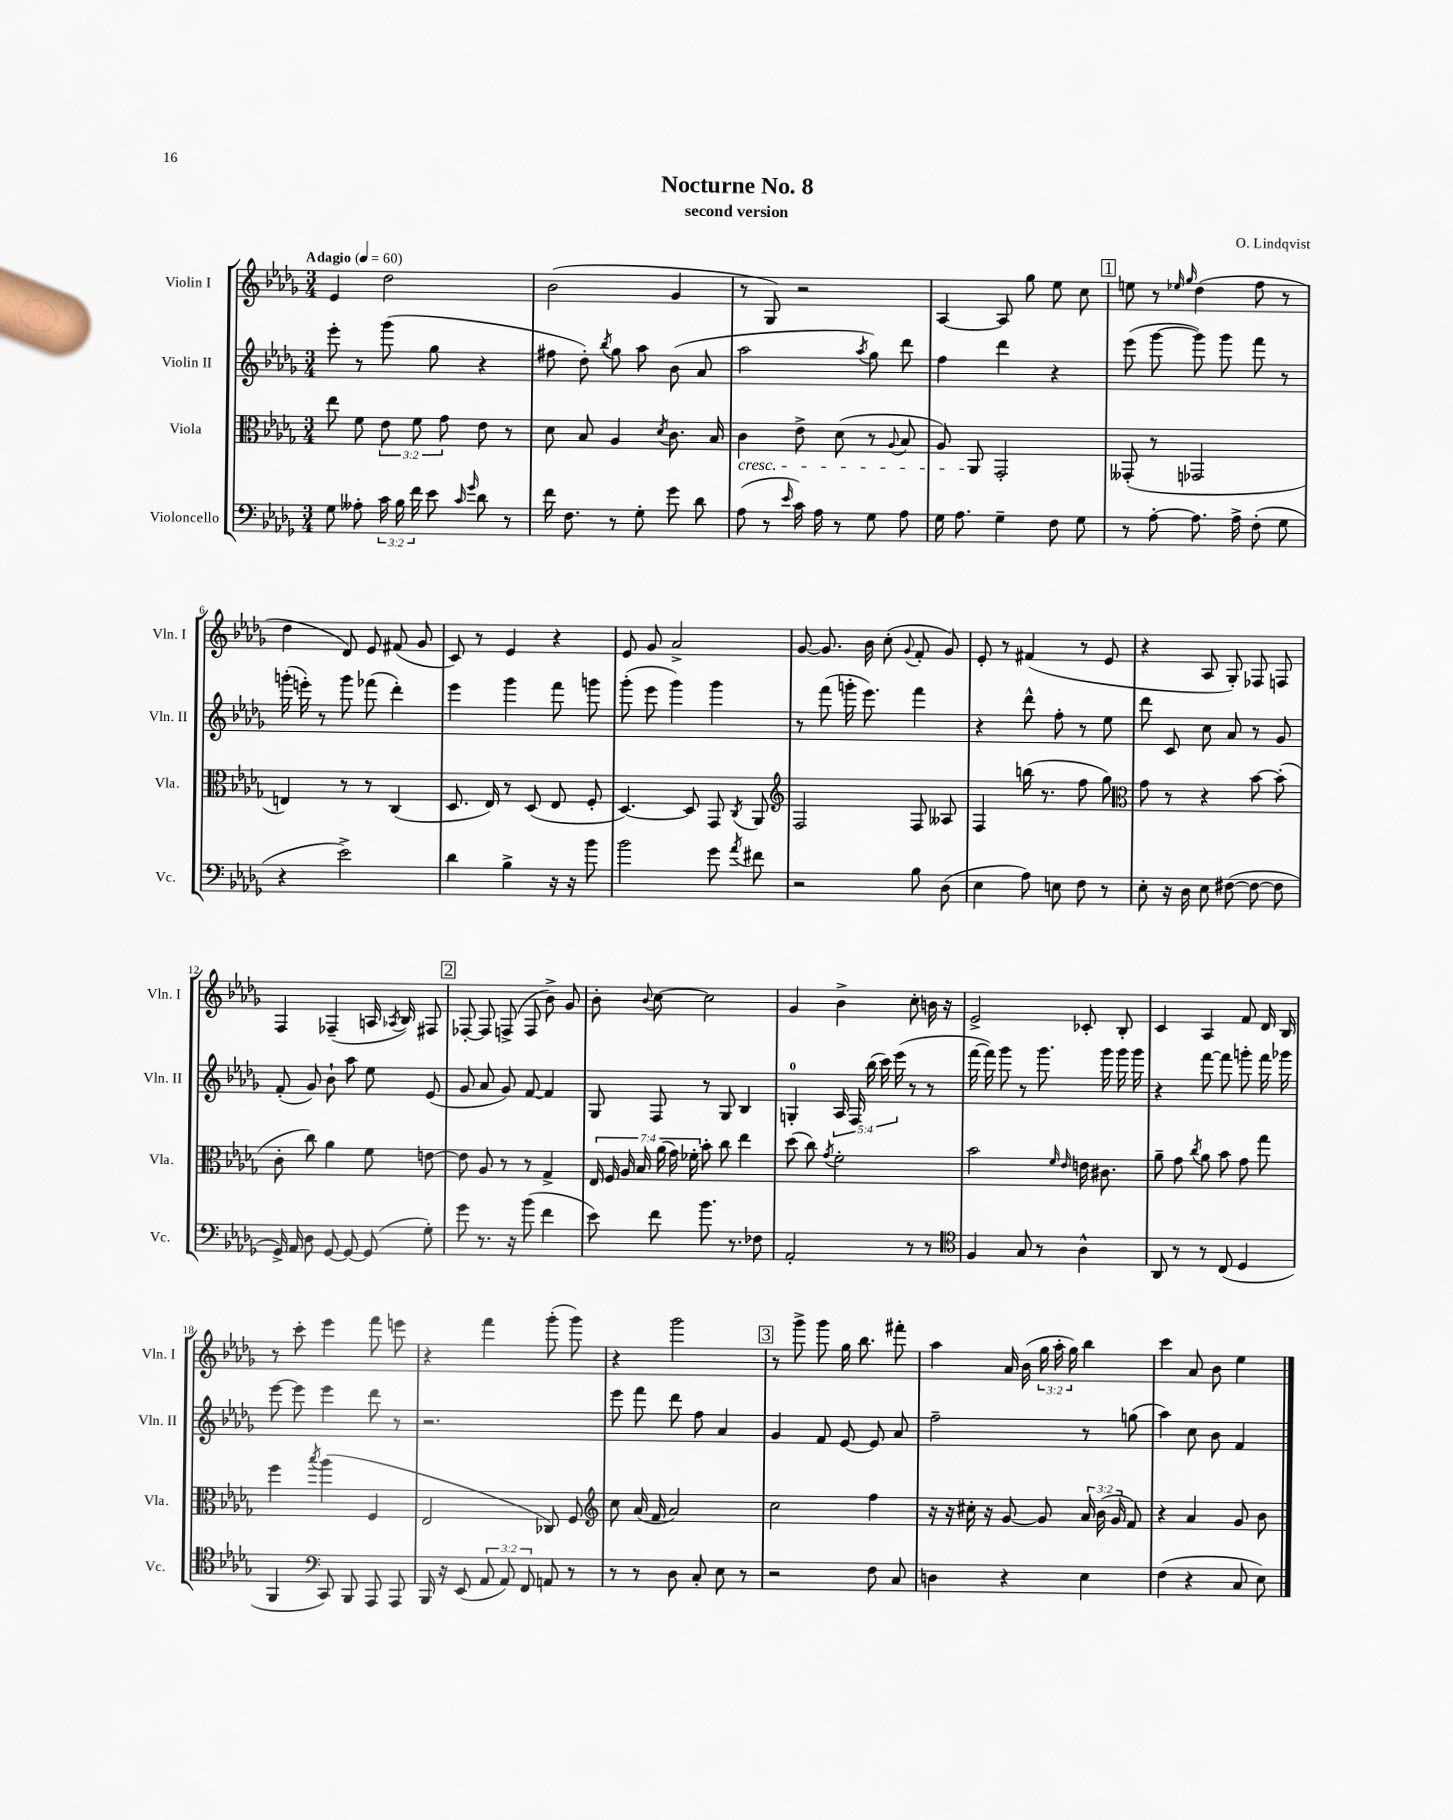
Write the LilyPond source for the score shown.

\header { title = "Nocturne No. 8" composer = "O. Lindqvist" subtitle = "second version" }
<<
\new StaffGroup <<
\new Staff = "s0" \with { instrumentName = "Violin I" shortInstrumentName = "Vln. I" } {
    \clef treble \key des \major \numericTimeSignature \time 3/4 \override Staff.TupletNumber.text = #tuplet-number::calc-fraction-text \tempo "Adagio" 4 = 60
    \autoBeamOff ees'4 des''2 |
    bes'2( ges'4 |
    r8 ges8) r2 |
    aes4~ aes8 ges''8 ees''8 c''8 |
    \mark \markup { \box "1" } e''8 r8 \grace { ees''16 ges''16 } des''4( f''8 r8 |
    des''4 des'8) ees'8 fis'8( ges'8 |
    c'8) r8 ees'4 r4 |
    ees'8 ges'8 aes'2-> |
    ges'8~ ges'8. bes'16 c''8-.( \appoggiatura { ges'8 } f'8-. ges'8) |
    ees'8-. r8 fis'4( r8 ees'8 |
    r4 aes8 ges8-.) fes8 f8 |
    f4 fes4--( a16 \acciaccatura { aes8 } bes16) fis8 |
    \mark \markup { \box "2" } fes8~-. fes8 f8->( f8 bes'8->) ges'8 |
    bes'8-. \appoggiatura { bes'8 } c''8~ c''2 |
    ges'4 bes'4-> c''8-. b'16 r16 |
    ees'2-> ces'8-. bes8-. |
    c'4 aes4 f'8 des'16 bes16 |
    r8 c'''8-. ees'''4 f'''8 e'''8 |
    r4 f'''4 ges'''8-.( ges'''8) |
    r4 ges'''2 |
    \mark \markup { \box "3" } r8 ges'''8-> ges'''8 ges''16 bes''8. fis'''8-. |
    aes''4 aes'16 bes'16( \tuplet 3/2 { ges''16 aes''16-. ges''16) } bes''4 |
    c'''4 aes'8 bes'8 ees''4 \bar "|." |
}
\new Staff = "s1" \with { instrumentName = "Violin II" shortInstrumentName = "Vln. II" } {
    \clef treble \key des \major \numericTimeSignature \time 3/4 \override Staff.TupletNumber.text = #tuplet-number::calc-fraction-text
    \autoBeamOff ees'''8-. r8 ges'''8( ges''8 r4 |
    fis''8 des''8-.) \acciaccatura { bes''8 } ges''8 aes''8 bes'8( aes'8 |
    aes''2 \acciaccatura { aes''8 } ges''8) des'''8 |
    f''4 des'''4 r4 |
    \mark \markup { \box "1" } ees'''8( ges'''8~ ges'''8) ges'''8 f'''8 r8 |
    g'''16-.( e'''16-.) r8 g'''8 fes'''8( des'''4-.) |
    ees'''4 ges'''4 f'''8 g'''8 |
    ges'''8-.( ees'''8 ges'''4) ges'''4 |
    r8 f'''8( g'''16-. ees'''8.) f'''4 |
    r4 des'''8-^ f''8-. r8 ees''8 |
    des'''8 c'8 c''8 aes'8 r8 ges'8 |
    f'8-.( ges'8) bes'8-! aes''8 ees''8 ees'8( |
    \mark \markup { \box "2" } ges'8 aes'8 ges'8) f'8~ f'4 |
    ges8 f8 r8 ges8 bes4 |
    g4-0-. \tuplet 5/4 { aes16 f16 bes''16( c'''16) ees'''16( } r8 r8 |
    f'''16~ f'''16) ges'''8 r8 ges'''8. ges'''16 ges'''16 ges'''16 |
    r4 f'''8~ f'''8 g'''8-. f'''16 ges'''16 |
    ees'''8~ ees'''8 ees'''4 des'''8 r8 |
    r2. |
    ees'''8 f'''8 des'''8 f''8 aes'4 |
    \mark \markup { \box "3" } ges'4 f'8 ees'8~ ees'8 aes'8 |
    f''2-- r8 g''8( |
    aes''4) c''8 bes'8 f'4 \bar "|." |
}
\new Staff = "s2" \with { instrumentName = "Viola" shortInstrumentName = "Vla." } {
    \clef alto \key des \major \numericTimeSignature \time 3/4 \override Staff.TupletNumber.text = #tuplet-number::calc-fraction-text
    \autoBeamOff ees''8 f'8 \tuplet 3/2 { ees'8 f'8 ges'8 } ees'8 r8 |
    des'8 bes8 aes4 \acciaccatura { des'8 } c'8. bes16 |
    c'4\cresc ees'8-> des'8( r8 \appoggiatura { aes8 } bes8 |
    aes8) aes,8\! ges,2-. |
    \mark \markup { \box "1" } geses,8-.( r8 ges,2 |
    e4) r8 r8 c4( |
    des8. ees16) r8 des8( ees8 f8-. |
    des4.~) des8 ges,8 \acciaccatura { c8 } aes,8 |
    \clef treble f2 f8 aeses8 |
    f4 b''16( r8. f''8 ges''8) |
    \clef alto ges'8 r8 r4 bes'8~ bes'8-.( |
    c'8-. c''8) aes'4 f'8 e'8~ |
    \mark \markup { \box "2" } e'8 aes8 r8 r8 ges4-> |
    \tuplet 7/4 { ees16 f16 aes16 bes16 aes'16( ges'16) fes'16-. } bes'8-. c''8 ees''4 |
    des''8( c''8) \acciaccatura { ges'8 } f'2-. |
    bes'2 \grace { f'16 ees'16 } e'16 cis'8. |
    aes'8-- ges'8 \acciaccatura { c''8 } aes'8 bes'8 ges'8 ges''8 |
    f''4 \acciaccatura { bes''8 } aes''4( f4 |
    ees2 ces8) f8 |
    \clef treble c''8 aes'16( f'16 aes'2) |
    \mark \markup { \box "3" } c''2 f''4 |
    r16 r16 cis''16-. r16 ges'8~ ges'8 \tuplet 3/2 { aes'16 bes'16( ges'16 } f'8) |
    r4 aes'4 ges'8 bes'8 \bar "|." |
}
\new Staff = "s3" \with { instrumentName = "Violoncello" shortInstrumentName = "Vc." } {
    \clef bass \key des \major \numericTimeSignature \time 3/4 \override Staff.TupletNumber.text = #tuplet-number::calc-fraction-text
    \autoBeamOff ges8 aeses8-. \tuplet 3/2 { c'16 bes16 f'16 } ees'8 \grace { c'16 ges'16 } des'8 r8 |
    f'16 f8. r8 ges8-. ges'8 des'8 |
    aes8( r8 \grace { ees'16 } c'16) aes16 r8 ges8 aes8 |
    ges16 aes8. ges4-- f8 ges8 |
    \mark \markup { \box "1" } r8 aes8~-. aes8. aes16-> f8-.( ges8 |
    r4 ees'2->) |
    des'4 bes4-> r16 r16 bes'8 |
    bes'2 ges'8 \acciaccatura { aes'8 } fis'8 |
    r2 bes8 des8( |
    ees4 aes8) e8 f8 r8 |
    ees8-. r16 des16 ees8 fis8~( fis8~ fis8 |
    ges,16->) aes,16 des8 ges,8~ ges,8~ ges,8( ges8-.) |
    \mark \markup { \box "2" } ges'8 r8. r16 bes'8( f'4 |
    ees'8) f'8 bes'8. r8. fes8 |
    aes,2-. r8 r8 |
    \clef tenor f4 ges8 r8 aes4-^ |
    aes,8 r8 r8 c8( des4 |
    f,4 \clef bass c,8) bes,,8 aes,,8 aes,,8 |
    bes,,16 r16 ees,8( \tuplet 3/2 { aes,8 aes,8) f,8 } a,8 r8 |
    r8 r8 des8 c8-. ees8 r8 |
    \mark \markup { \box "3" } r2 f8 c8 |
    d4 r4 ees4 |
    f4( r4 c8 ees8) \bar "|." |
}
>>
>>
